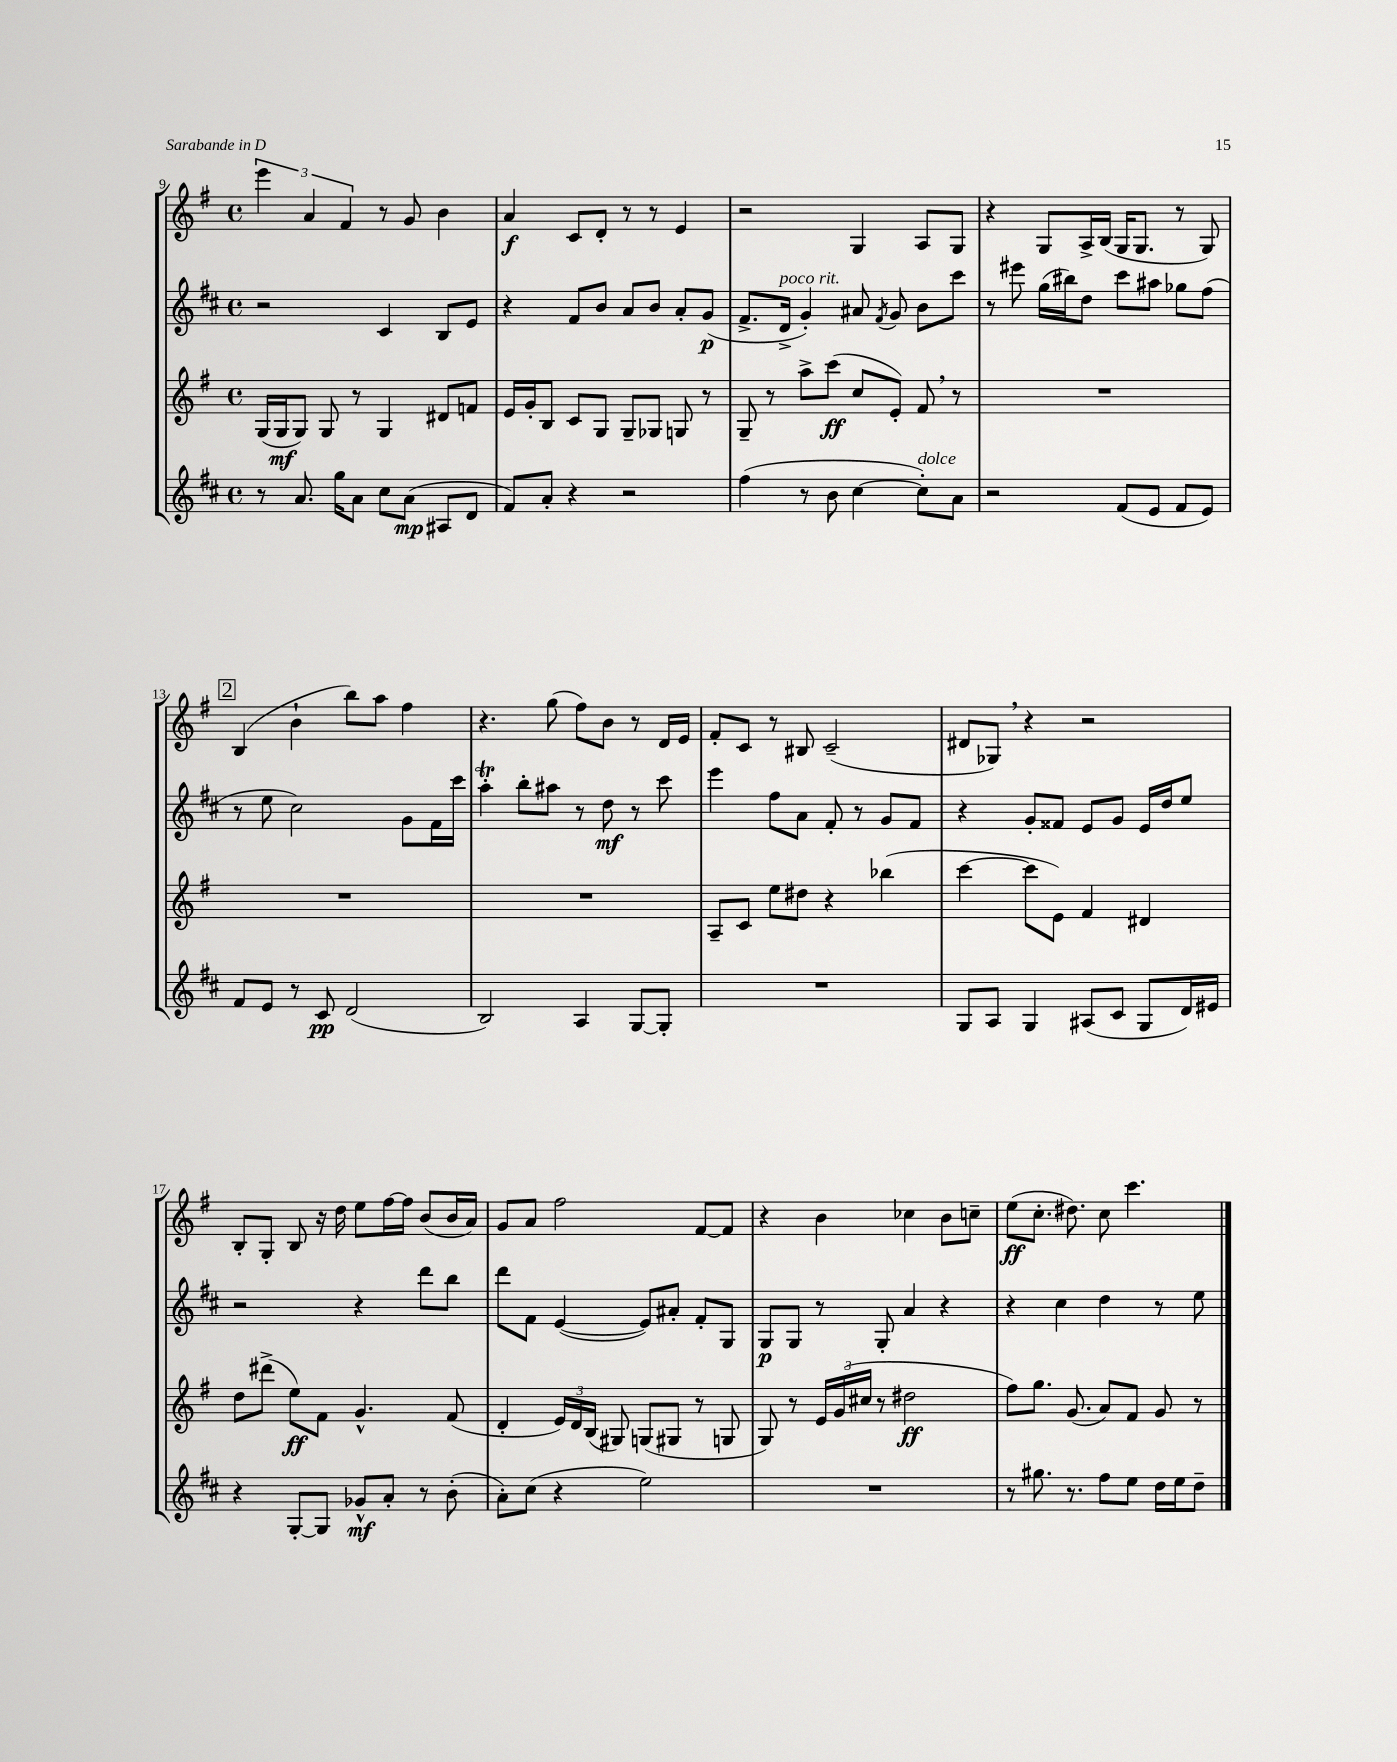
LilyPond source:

<<
\new StaffGroup <<
\new Staff = "s0" {
    \clef treble \key g \major \defaultTimeSignature \time 4/4
    \autoBeamOff \tuplet 3/2 { e'''4 a'4 fis'4 } r8 g'8 b'4 |
    a'4\f c'8[ d'8]-. r8 r8 e'4 |
    r2 g4 a8[ g8] |
    r4 g8[ a16-> b16]( g16[ g8.] r8 g8) |
    \mark \markup { \box "2" } b4( b'4-! b''8[) a''8] fis''4 |
    r4. g''8( fis''8[) b'8] r8 d'16[ e'16] |
    fis'8[-. c'8] r8 bis8 c'2--( |
    dis'8[ ges8]) \breathe r4 r2 |
    b8[-. g8]-. b8 r16 d''16 e''8[ fis''16~ fis''16] b'8[( b'16 a'16]) |
    g'8[ a'8] fis''2 fis'8[~ fis'8] |
    r4 b'4 ces''4 b'8[ c''8]-- |
    e''8[\ff( c''8.]-. dis''8.) c''8 c'''4. \bar "|." |
}
\new Staff = "s1" {
    \clef treble \key d \major \defaultTimeSignature \time 4/4
    \autoBeamOff r2 cis'4 b8[ e'8] |
    r4 fis'8[ b'8] a'8[ b'8] a'8[-. g'8]\p( |
    fis'8.[-> d'16]->^\markup { \italic "poco rit." } g'4-.) ais'8 \acciaccatura { fis'8 } g'8 b'8[ cis'''8] |
    r8 eis'''8 g''16[( bis''16) d''8] cis'''8[ ais''8] ges''8[ fis''8]( |
    \mark \markup { \box "2" } r8 e''8 cis''2) g'8[ fis'16 cis'''16] |
    a''4-.\trill b''8[-. ais''8] r8 d''8\mf r8 cis'''8 |
    e'''4 fis''8[ a'8] fis'8-. r8 g'8[ fis'8] |
    r4 g'8[-. fisis'8] e'8[ g'8] e'16[ d''16 e''8] |
    r2 r4 d'''8[ b''8] |
    d'''8[ fis'8] e'4~( e'8[) ais'8]-. fis'8[-. g8] |
    g8[\p g8] r8 g8-. a'4 r4 |
    r4 cis''4 d''4 r8 e''8 \bar "|." |
}
\new Staff = "s2" {
    \clef treble \key g \major \defaultTimeSignature \time 4/4
    \autoBeamOff g16[( g16\mf g8]) g8 r8 g4 dis'8[ f'8] |
    e'16[ g'16-. b8] c'8[ g8] g8[-- ges8] g8 r8 |
    g8-- r8 a''8[-> c'''8]\ff( c''8[ e'8]-.) fis'8 \breathe r8 |
    R1 |
    \mark \markup { \box "2" } R1 |
    R1 |
    a8[-- c'8] e''8[ dis''8] r4 bes''4( |
    c'''4~ c'''8[ e'8]) fis'4 dis'4 |
    d''8[ dis'''8]->( e''8[\ff) fis'8] g'4.-^ fis'8( |
    d'4-. \tuplet 3/2 { e'16[) d'16 b16]( } gis8) g8[( gis8] r8 g8 |
    g8) r8 \tuplet 3/2 { e'16[ g'16( cis''16] } r8 dis''2\ff |
    fis''8[) g''8.] g'8.( a'8[) fis'8] g'8 r8 \bar "|." |
}
\new Staff = "s3" {
    \clef treble \key d \major \defaultTimeSignature \time 4/4
    \autoBeamOff r8 a'8. g''16[ a'8] cis''8[ a'8]\mp( ais8[ d'8] |
    fis'8[) a'8]-. r4 r2 |
    fis''4( r8 b'8 cis''4~ cis''8[-.^\markup { \italic "dolce" }) a'8] |
    r2 fis'8[( e'8] fis'8[ e'8]) |
    \mark \markup { \box "2" } fis'8[ e'8] r8 cis'8\pp d'2( |
    b2) a4 g8[~ g8]-. |
    R1 |
    g8[ a8] g4 ais8[( cis'8] g8[ d'16) eis'16] |
    r4 g8[~-. g8] ges'8[-^\mf a'8]-. r8 b'8-.( |
    a'8[-.) cis''8]( r4 e''2) |
    R1 |
    r8 gis''8. r8. fis''8[ e''8] d''16[ e''16 d''8]-- \bar "|." |
}
>>
>>
\layout { \context { \Score currentBarNumber = #9 } }
